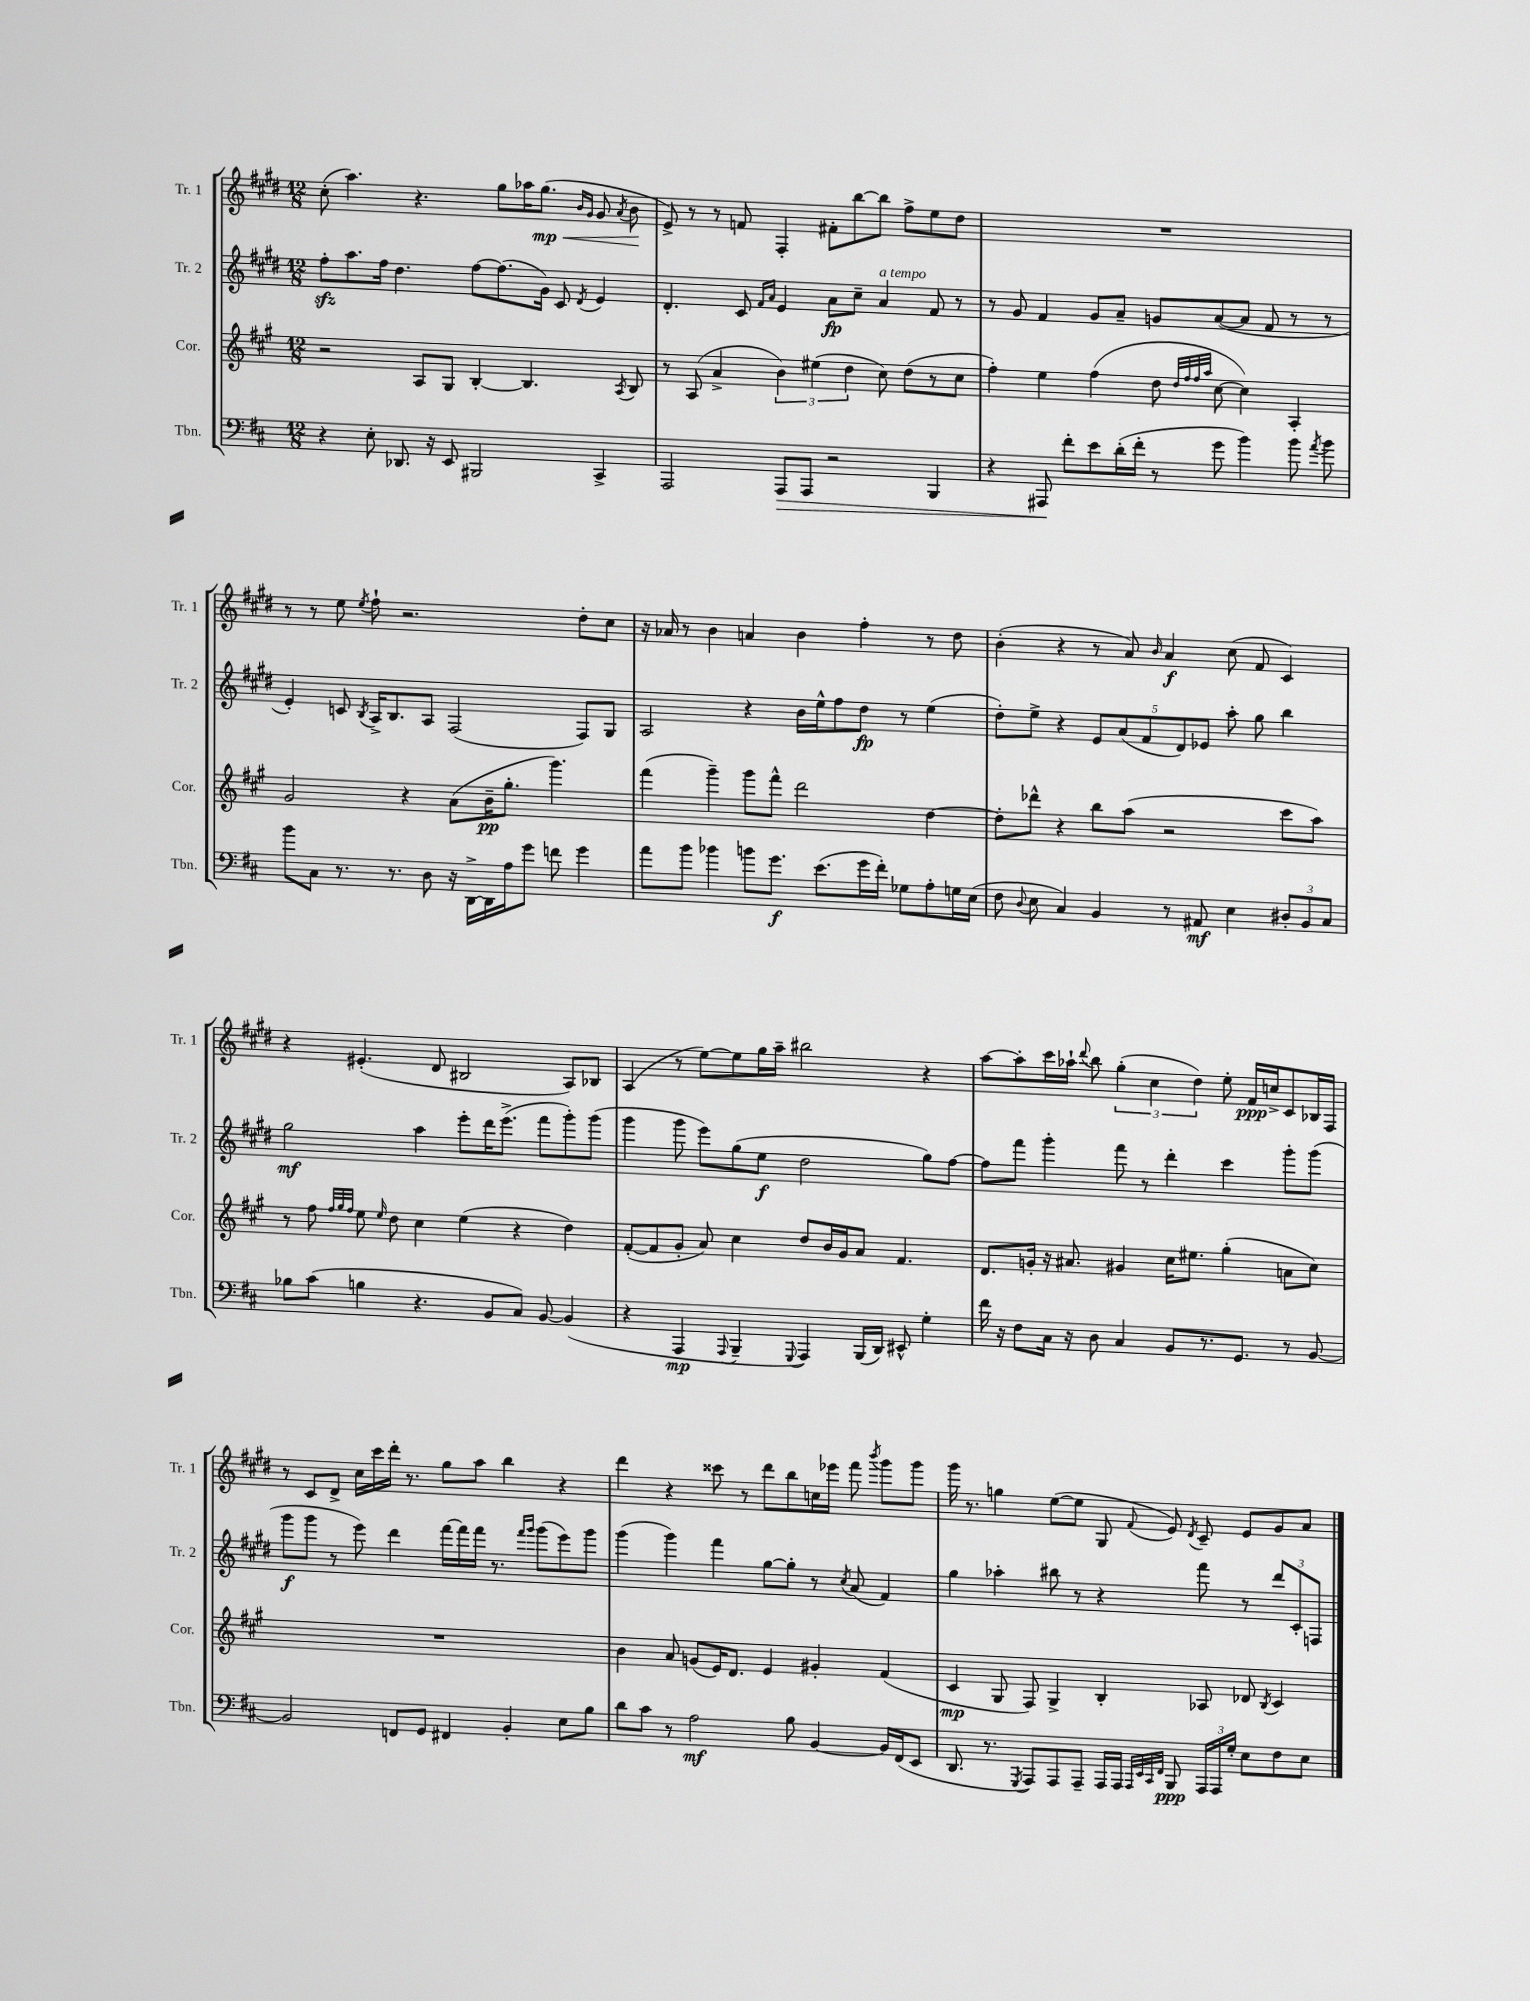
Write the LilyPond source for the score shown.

<<
\new StaffGroup <<
\new Staff = "s0" \with { instrumentName = "Tr. 1" shortInstrumentName = "Tr. 1" } {
    \clef treble \key e \major \numericTimeSignature \time 12/8
    \autoBeamOff cis''8-.( a''4.) r4. gis''8[ aes''16 gis''8.]\mp\<( \grace { b'16[ gis'16] } gis'8 \acciaccatura { a'8 } b'8\! |
    e'8->) r8 r8 f'8 fis4-. fis'8[-. b''8~ b''8] fis''8[-> e''8 dis''8] |
    R1. |
    r8 r8 e''8 \acciaccatura { e''8 } fis''8-! r2. dis''8[-. cis''8] |
    r16 aes'16 r8 b'4 a'4 b'4 fis''4-. r8 dis''8 |
    b'4-.( r4 r8 a'8) \grace { b'16 } a'4\f cis''8( fis'8 cis'4) |
    r4 eis'4.-.( dis'8 bis2 a8[) bes8] |
    a4( r8 e''8[~) e''8 gis''16 a''16]-- bis''2 r4 |
    a''8[~ a''8-. cis'''16 aes''16]-! \appoggiatura { dis'''8 } b''8 \tuplet 3/2 { gis''4-.( cis''4 dis''4) } e''8-. fis'16[\ppp c''16-> cis'8 bes16 fis16] |
    r8 cis'8[ dis'8]-> cis''16[ cis'''16 dis'''16]-. r8. gis''8[ a''8] b''4 r4 |
    dis'''4 r4 cisis'''8 r8 dis'''8[ b''8 c''16 ees'''16] fis'''8 \acciaccatura { b'''8 } gis'''8[ gis'''8] |
    gis'''16 r8. g''4 e''8[~( e''8] gis8 \appoggiatura { fis'8 } e'8) \acciaccatura { dis'8 } cis'8-- e'8[ gis'8 a'8] \bar "|." |
}
\new Staff = "s1" \with { instrumentName = "Tr. 2" shortInstrumentName = "Tr. 2" } {
    \clef treble \key e \major \numericTimeSignature \time 12/8
    \autoBeamOff fis''8[-.\sfz a''8. fis''16] dis''4. fis''8[~ fis''8.( gis'16]) cis'8 \acciaccatura { dis'8 } e'4 |
    dis'4.-. cis'8 \grace { fis'16[ a'16] } e'4 a'8[\fp cis''8]-- a'4^\markup { \italic "a tempo" } fis'8 r8 |
    r8 gis'8 fis'4 gis'8[ a'8]-- g'8[ a'8~( a'8] fis'8 r8 r8 |
    e'4-.) c'8 \acciaccatura { b8 } a16[-> b8. a8] fis2( fis8[) gis8] |
    a2 r4 b'16[ e''16-^ fis''8 dis''8]\fp r8 e''4( |
    dis''8[-.) e''8]-> r4 \tuplet 5/4 { e'8[ a'8( fis'8 dis'8) ees'8] } a''8-. gis''8 b''4 |
    gis''2\mf a''4 e'''8[-. dis'''16 e'''8.]->( fis'''8[ gis'''8-.) gis'''8]( |
    gis'''4 gis'''8 e'''8[) gis''8( e''8]\f dis''2 gis''8[) fis''8]~ |
    fis''8[ fis'''8] gis'''4-. fis'''8 r8 dis'''4-. cis'''4 gis'''8[-. gis'''8]( |
    gis'''8[\f gis'''8] r8 e'''8) dis'''4 fis'''16[~ fis'''16 fis'''16] r8. \grace { fis'''16[ gis'''16] } gis'''8[( e'''8) gis'''8] |
    gis'''4( gis'''4) fis'''4 gis''8[~ gis''8]-. r8 \acciaccatura { cis''8 } a'8( fis'4) |
    gis''4 aes''4-. bis''8 r8 r4 fis'''8 r8 \tuplet 3/2 { dis'''8[ cis'8-. f8] } \bar "|." |
}
\new Staff = "s2" \with { instrumentName = "Cor." shortInstrumentName = "Cor." } {
    \clef treble \key a \major \numericTimeSignature \time 12/8
    \autoBeamOff r2 a8[ gis8] b4~-. b4. \acciaccatura { a8 } b8 |
    r8 a8( a'4-> \tuplet 3/2 { b'4) eis''4( d''4 } cis''8) d''8[( r8 cis''8] |
    fis''4-.) e''4 fis''4( d''8 \grace { d''32[ fis''32 fis''32 a''32] } cis''8~ cis''4) a4-. |
    gis'2 r4 a'8[( b'16--\pp gis''8.]-. gis'''4.) |
    fis'''4( gis'''4--) gis'''8[ fis'''8]-^ d'''2 d''4~ |
    d''8[-. des'''8]-^ r4 b''8[ a''8]( r2 cis'''8[ a''8]) |
    r8 fis''8 \grace { fis''32[ gis''32 fis''32] } e''8 \grace { e''16 } d''8 cis''4 e''4( r4 d''4) |
    fis'8[~-.( fis'8 gis'8]-. a'8) cis''4 d''8[ b'16 gis'16 a'8] fis'4. |
    d'8.[ g'16]-. r16 ais'8. gis'4 cis''16[ eis''8.] gis''4-.( a'8[ cis''8]) |
    R1. |
    b'4 a'8 g'8[( e'16) d'8.] e'4 gis'4-. fis'4( |
    cis'4\mp gis8 fis8) gis4-> b4-. aes8 des'8 \acciaccatura { b8 } cis'4 \bar "|." |
}
\new Staff = "s3" \with { instrumentName = "Tbn." shortInstrumentName = "Tbn." } {
    \clef bass \key d \major \numericTimeSignature \time 12/8
    \autoBeamOff r4 e8-. des,8. r16 e,8 bis,,2 cis,4-> |
    a,,2 a,,8[\> a,,8] r2 b,,4 |
    r4 ais,,8\! fis'8[-. e'8 d'16-.( fis'16]-. r8 g'8 b'4) b'8 \acciaccatura { a'8 } b'8 |
    b'8[ cis8] r8. r8. d8 r16 d,16[~-> d,16 a16 g'8] f'8 g'4 |
    a'8[ b'8] bes'4 b'8[ g'8.]\f e'8.[( g'16 fis'16]-.) ges8[ a8-. g16 e16]( |
    fis8 \appoggiatura { d8 } e8 cis4) b,4 r8 ais,8\mf e4 \tuplet 3/2 { dis8[-. b,8 cis8] } |
    bes8[ cis'8]( b4 r4. b,8[ cis8]) b,8~ b,4( |
    r4 a,,4\mp \appoggiatura { a,,8 } b,,4-- \appoggiatura { g,,8 } a,,4) b,,16[( d,16]) eis,8-^ g4-. |
    fis'16 r16 fis8[ cis16] r16 d8 cis4 b,8[ r8. g,8.] r8 b,8~ |
    b,2 f,8[ g,8] fis,4 b,4-. e8[ b8] |
    d'8[ cis'8] r8 a2\mf b8 b,4~ b,16[ fis,16( e,8] |
    d,8. r8. \acciaccatura { g,,8 } a,,8[) a,,8 a,,8]-- a,,16[ a,,16] \grace { a,,32[ e,32 cis,32 fis,32] } b,,8\ppp \tuplet 3/2 { a,,16[ a,,16 g16]-. } e8[ fis8 e8] \bar "|." |
}
>>
>>
\layout { \context { \Score \remove "Bar_number_engraver" } }
